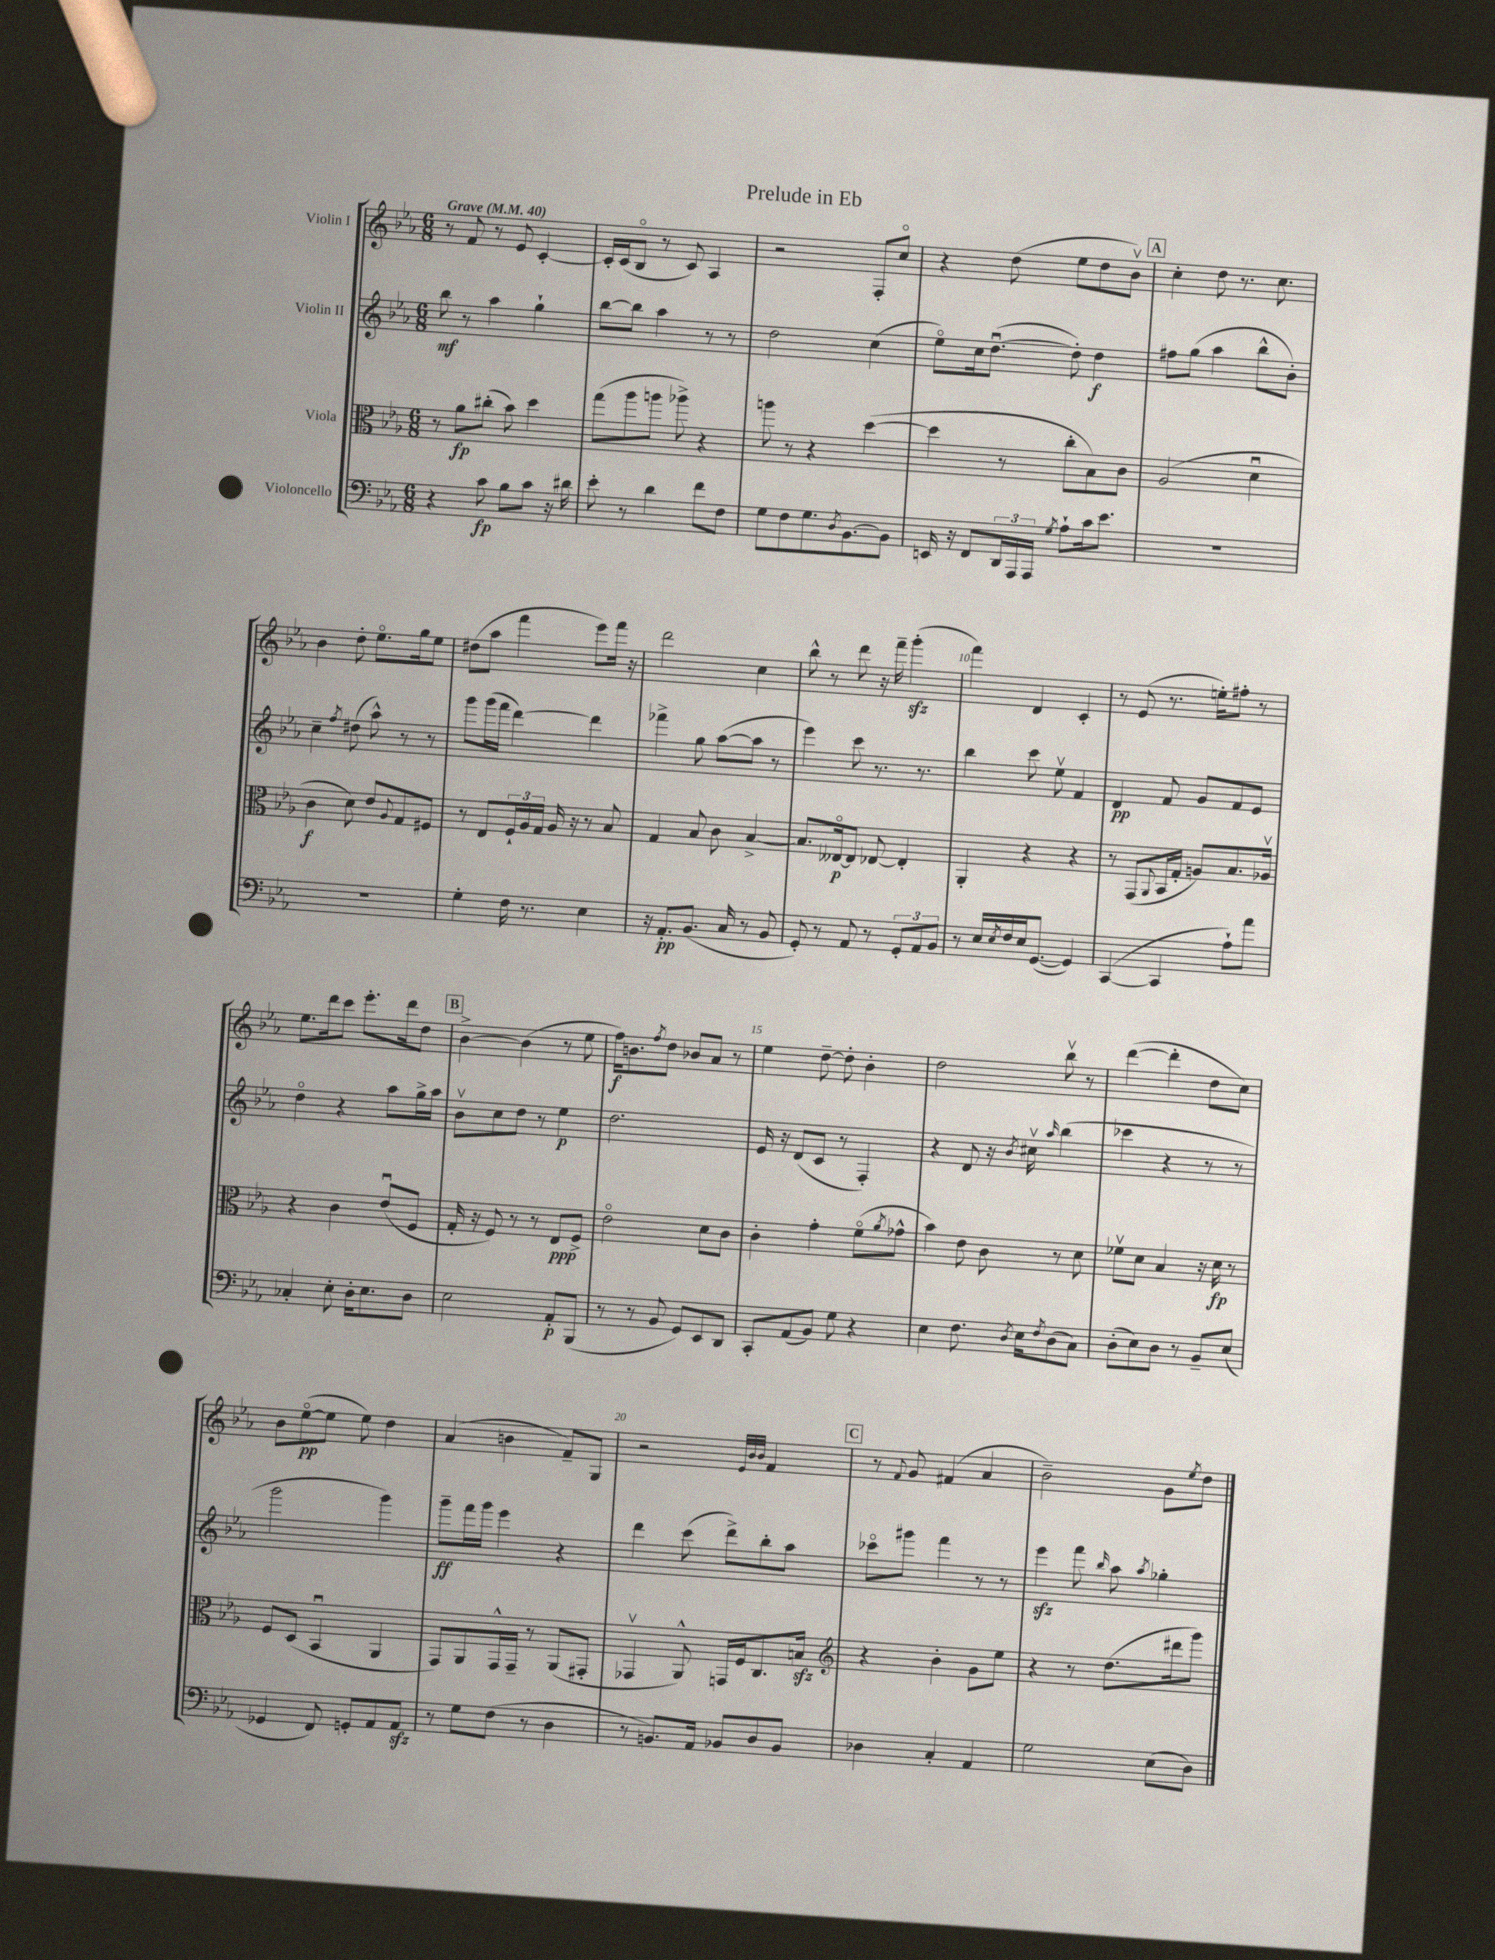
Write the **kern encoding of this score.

**kern	**kern	**kern	**kern
*staff4	*staff3	*staff2	*staff1
*clefF4	*clefC3	*clefG2	*clefG2
*k[b-e-a-]	*k[b-e-a-]	*k[b-e-a-]	*k[b-e-a-]
*M6/8	*M6/8	*M6/8	*M6/8
*MM40	*MM40	*MM40	*MM40
4r	8r	8bb-	8r
.	8a-	8r	8f
8c	(8cc#'	4aa-	8r
8B-	8b-)	.	8e-
8c	4dd	4gg`	[4c'
16r	.	.	.
16d#	.	.	.
=	=	=	=
8e-'	(8gg	[8bb-	16c']
.	.	.	(16c
8r	8aa-	8bb-]	8B-o
4d	8aa	4aa-	8r
.	8aa-^)	.	8c)
8f	4r	8r	4A-
8F	.	8r	.
=	=	=	=
8G	8aa	2dd	2r
8F	8r	.	.
8.G	4r	.	.
8qD	.	.	.
[8.BB-	.	.	.
.	([4dd	(4cc	8F'
8BB-]	.	.	8cco
=	=	=	=
16EE	4dd]	8ee-o)	4r
16r	.	.	.
8FF	.	16cc	.
.	.	([8.ddu	.
24DD	8r	.	(8dd
24AAA-	.	.	.
24AAA-	.	.	.
8qG	.	.	.
8A-`	8cc'	8dd'])	8ee-
16c	8B-)	4dd	8dd
8.e-	.	.	.
.	8c	.	8b-v)
=	=	=	=
2.r	(2A-	8ff#	4cc'
.	.	(8gg	.
.	.	4aa-	8dd
.	.	.	8.r
.	4du	8bb-^^	.
.	.	.	8.cc
.	.	8b-')	.
=	=	=	=
2.r	4c	4cc~	4b-
.	.	8qff	.
.	8d)	(8dd#	8dd'
.	8e-	8aa-^^)	8.ee-o
.	8qqA-	.	.
.	8G	8r	.
.	.	.	16gg
.	8F#	8r	8ee-
=	=	=	=
4G'	8r	8ggg	(8dd#
.	8E-	(16ggg	8aa-
.	.	16fff	.
16F	24F`	[4ddd)	4fff
.	24A-	.	.
8.r	.	.	.
.	24G	.	.
.	16A-	.	.
.	16r	.	.
4E-	8r	4ddd]	8eee-)
.	8B-	.	16fff
.	.	.	16r
=	=	=	=
16r	4G	4fff-^	2ddd
8.AA-'	.	.	.
(8.BB-	8B-	8gg	.
.	8c	([8aa-	.
16C	.	.	.
8r	[4B-^	8aa-]	4cc
8BB-	.	8r	.
=	=	=	=
8GG')	8.B-]	4eee-)	8bb-^^
8r	.	.	8r
.	[16E--o	.	.
8AA-	8E--]	8ccc	8ddd
8r	[8E-	8.r	16r
.	.	.	16fff~
12GG'	4E-']	.	(4ggg'
.	.	8.r	.
12AA-	.	.	.
12BB-	.	.	.
=	=	=	=
8r	4AA-'	4bb-	4fff)
16E-	.	.	.
8qE-	.	.	.
16F	.	.	.
16E-	4r	8ccc	4d
([8.GG	.	.	.
.	.	8ee-v	.
4GG])	4r	4f	4c'
=	=	=	=
([4CC	8r	4d	8r
.	(8GG	.	(8e-
.	8qqAA-	.	.
4CC]	16BB-	8f	8.r
.	16G'	.	.
.	8A)	8g	.
.	.	.	16ee')
8A-`)	8.B-	8f	8ff#'
8a-	.	8e-	8r
.	16A-v	.	.
=	=	=	=
4C-'	4r	4ddo	8.ee-
.	.	.	16ddd
8E-'	4c	4r	8ccc
16D'	.	.	8.eee-'
8.E-	.	.	.
.	(8e-u	8aa-	.
.	.	.	16ddd
8D	8F	16gg^	8dd
.	.	16aa-	.
=	=	=	=
2E-	16G'	8b-v	[4b-^
.	16r	.	.
.	8F)	8cc	.
.	8r	8dd	(4b-]
.	8r	8r	.
8AA-'	8E-	4ee-	8r
(8BBB-	8F^	.	8ee-
=	=	=	=
8r	2e-o	2.dd	16ff)
.	.	.	8.b
8r	.	.	.
.	.	.	8qff
8BB-	.	.	8dd
8GG)	.	.	8b-
8EE-	8d	.	8a-
8DD	8c	.	8r
=	=	=	=
8CC'	4c'	16e-	4ee-
.	.	16r	.
(8AA-	.	(8d	.
8BB-)	4g'	8c	[8dd~
8G	.	8r	8dd']
4r	(8fo	4F')	4b-'
.	8qa-	.	.
.	8g-^^	.	.
=	=	=	=
4E-	4b-)	4r	2dd
8.F	8e-	8d	.
.	8c	16r	.
8qD	.	8qb-	.
16E-	.	16cc#v	.
8qF	.	16qqaa-	.
(8D	8r	(4bb-	8bb-v
8C)	8d	.	8r
=	=	=	=
(8D'	8f-v	4ccc-	([4ddd
8E-)	8d	.	.
8D	4B-	4r	4ddd']
8r	.	.	.
8BB-~	16r	8r	8dd
.	16d	.	.
(8E-	8r	8r	8cc)
=	=	=	=
4GG-	8F	2ggg	8b-
.	(8D	.	([8ee-o
8FF)	4BB-u	.	8ee-]
8GG'	.	.	8ee-)
8AA-	4AA-	4ggg)	4dd
8AA-	.	.	.
=	=	=	=
8r	8GG)	8ggg~	(4a-
8G	8AA-	16fff	.
.	.	16ggg	.
(8F	16GG^^	4eee-	4b
.	16GG~	.	.
8r	8r	.	.
4D	(8AA-	4r	8f~)
.	8GG#'	.	8G
=	=	=	=
8r	4GG-v	4ddd	2r
8.BB)	.	.	.
.	8AA-^^)	(8ccc	.
16AA-	.	.	.
8BB-	16GG	8ddd^)	.
.	16F	.	.
.	.	.	32qqe-
.	.	.	32qqb-
.	.	.	32qqb-
8D	8.C	8bb-'	4f
8BB-	.	8aa-	.
.	16B	.	.
=	=	=	=
*	*clefG2	*	*
4D-	4r	8ccc-o	8r
.	.	.	8qqf
.	.	8ggg#	8g
4C'	4b-'	4fff	(4f#
4AA-	8g	8r	4a-
.	8ee-	8r	.
=	=	=	=
2G	4r	4eee-	2b-~)
.	8r	8fff	.
.	.	16qqbb-	.
.	(8.dd	8aa-	.
.	.	8qaa-	.
(8E-	.	4gg-'	8g
.	16ddd#	.	.
.	.	.	8qee-
8D)	8ggg)	.	8dd
==	==	==	==
*-	*-	*-	*-
